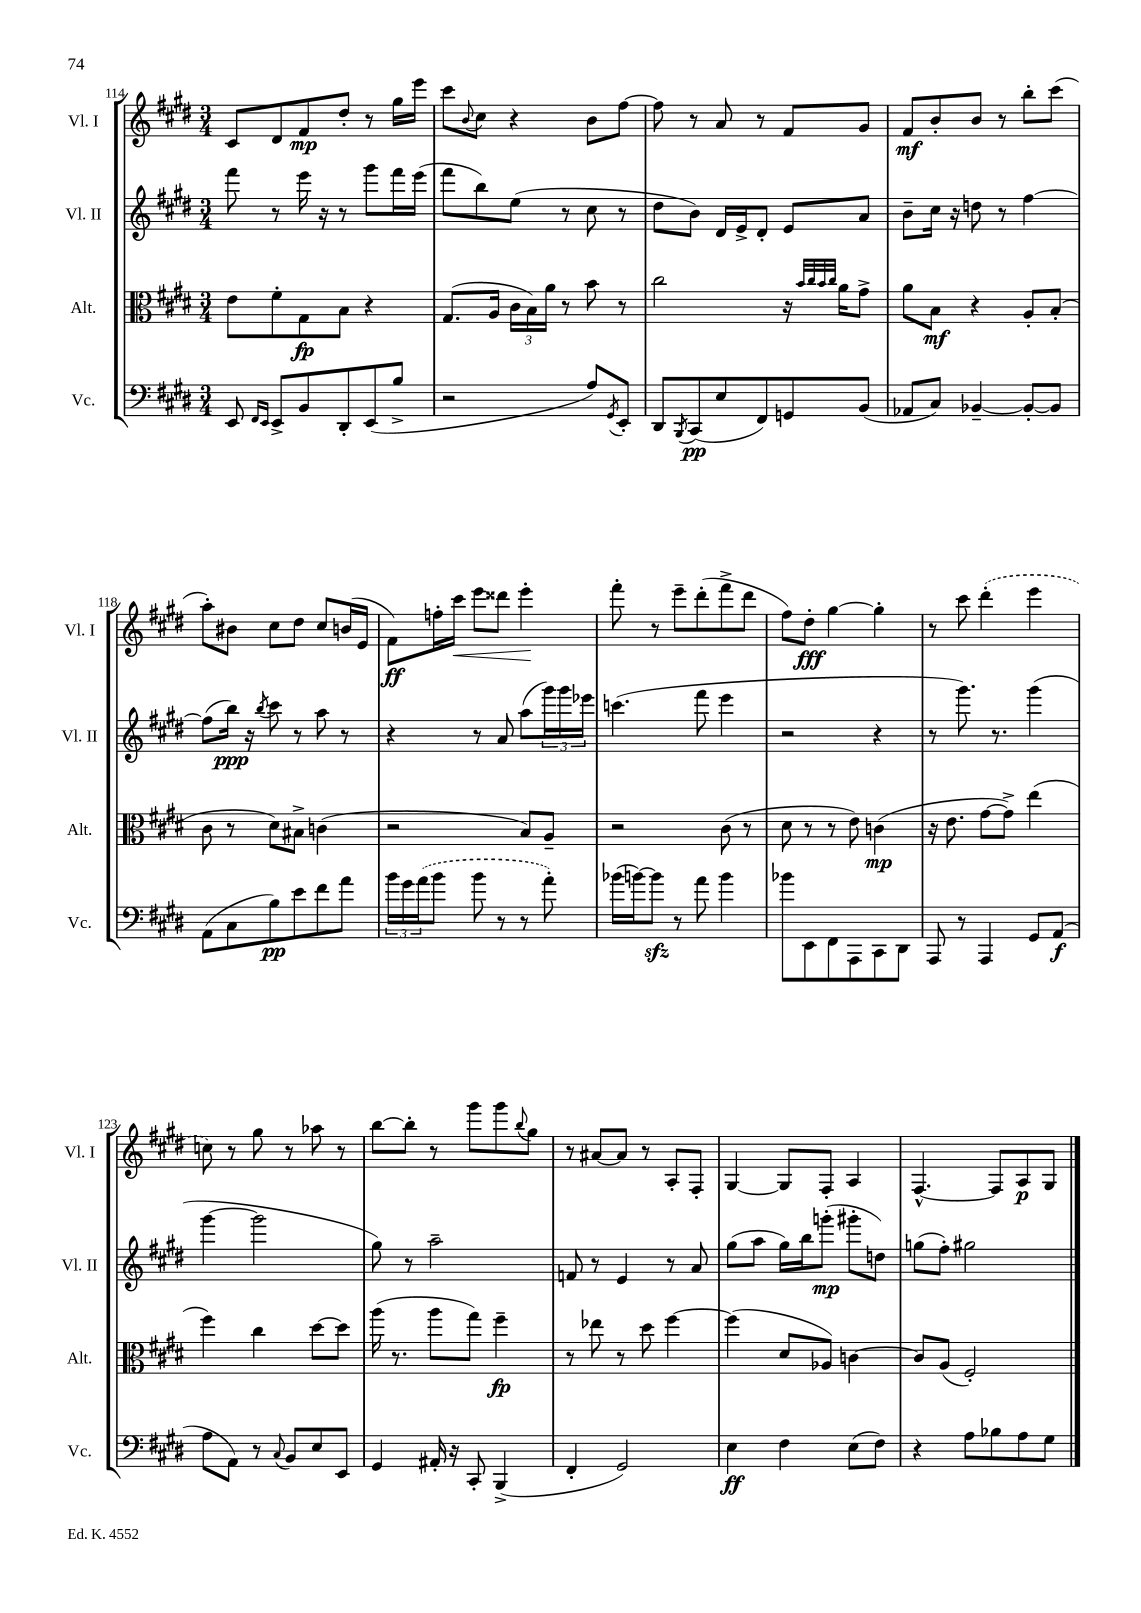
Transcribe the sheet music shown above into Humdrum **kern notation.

**kern	**dynam	**kern	**dynam	**kern	**dynam	**kern	**dynam
*part4	*part4	*part3	*part3	*part2	*part2	*part1	*part1
*staff4	*staff4	*staff3	*staff3	*staff2	*staff2	*staff1	*staff1
*I"Vc.	*	*I"Alt.	*	*I"Vl. II	*	*I"Vl. I	*
*I'Vc.	*	*I'Alt.	*	*I'Vl. II	*	*I'Vl. I	*
*clefF4	*	*clefC3	*	*clefG2	*	*clefG2	*
*k[f#c#g#d#]	*	*k[f#c#g#d#]	*	*k[f#c#g#d#]	*	*k[f#c#g#d#]	*
*M3/4	*	*M3/4	*	*M3/4	*	*M3/4	*
=114	=114	=114	=114	=114	=114	=114	=114
8EE/	.	8e\L	.	8fff#\	.	8c#/L	.
16qqFF#/LL	.	.	.	.	.	.	.
16qqEE/JJ	.	.	.	.	.	.	.
8EE^/L	.	8f#'\	.	8r	.	8d#/	.
8BB/	.	8G#\	fp	16eee\	.	8f#/	mp
.	.	.	.	16r	.	.	.
8DD#'/	.	8B\J	.	8r	.	8dd#'/J	.
(8EE/	.	4r	.	8ggg#\L	.	8r	.
8B^/J	.	.	.	16fff#\L	.	16gg#\LL	.
.	.	.	.	(16eee\JJ	.	16eee\JJ	.
=115	=115	=115	=115	=115	=115	=115	=115
2r	.	(8.G#/L	.	8fff#\L	.	8ccc#\L	.
.	.	.	.	.	.	8qqb/	.
.	.	.	.	8bb\)	.	8cc#\J	.
.	.	16A/Jk	.	.	.	.	.
.	.	24c#\LL	.	(8ee\J	.	4r	.
.	.	24B\)	.	.	.	.	.
.	.	24a\JJ	.	.	.	.	.
.	.	8r	.	8r	.	.	.
8A/L)	.	8b\	.	8cc#\	.	8b\L	.
8qGG#/	.	.	.	.	.	.	.
8EE'/J	.	8r	.	8r	.	[8ff#\J	.
=116	=116	=116	=116	=116	=116	=116	=116
8DD#/L	.	2cc#\	.	8dd#\L	.	8ff#\]	.
8qBBB/	.	.	.	.	.	.	.
(8CC#/	pp	.	.	8b\J)	.	8r	.
8E/	.	.	.	16d#/LL	.	8a/	.
.	.	.	.	16e^/J	.	.	.
8FF#/)	.	.	.	8d#'/J	.	8r	.
8GGn/	.	16r	.	8e/L	.	8f#/L	.
.	.	32qqb/LLL	.	.	.	.	.
.	.	32qqcc#/	.	.	.	.	.
.	.	32qqb/	.	.	.	.	.
.	.	32qqcc#/JJJ	.	.	.	.	.
.	.	16a\KL	.	.	.	.	.
(8BB/J	.	8g#^\J	.	8a/J	.	8g#/J	.
=117	=117	=117	=117	=117	=117	=117	=117
8AA-X/L	.	8a\L	.	8b~\L	.	8f#/L	mf
8C#/J)	.	8B\J	mf	16cc#\Jk	.	8b'/	.
.	.	.	.	16r	.	.	.
[4BB-X~/	.	4r	.	8ddn\	.	8b/J	.
.	.	.	.	8r	.	8r	.
8BB-'/L_	.	8A'/L	.	[4ff#\	.	8bb'\L	.
8BB-/J]	.	(8B'/J	.	.	.	(8ccc#\J	.
!!LO:LB:g=z
=118	=118	=118	=118	=118	=118	=118	=118
(8AA\L	.	8c#\	.	(8ff#\L]	.	8aa'\L)	.
8C#\	.	8r	.	16bb\Jk)	ppp	8b#X\J	.
.	.	.	.	16r	.	.	.
.	.	.	.	8qbb/	.	.	.
8B\)	pp	8d#\L)	.	8ccc#\	.	8cc#\L	.
8e\	.	8B#X^\J	.	8r	.	8dd#\J	.
8f#\	.	(4cn\	.	8aa\	.	8cc#/L	.
8a\J	.	.	.	8r	.	(16bn/L	.
.	.	.	.	.	.	16e/JJ	.
=119	=119	=119	=119	=119	=119	=119	=119
24b\LL	.	2r	.	4r	.	8f#\L)	ff
24g#\	.	.	.	.	.	.	.
(24a\J	.	.	.	.	.	.	.
8b\J	.	.	.	.	.	16ffn'\L	.
!	!	!	!	!	!	!	!LO:HP:b
.	.	.	.	.	.	16ccc#\JJ	<
8b\	.	.	.	8r	.	8eee\L	.
8r	.	.	.	8a/	.	8ddd##X\J	.
8r	.	8B/L)	.	(8aa\L	.	4eee'\	.
8a'\)	.	8A~/J	.	24ggg#\L)	.	.	.
.	.	.	.	24ggg#\	.	.	.
.	.	.	.	24eee-X\JJ	.	.	.
.	.	.	.	.	.	.	[
=120	=120	=120	=120	=120	=120	=120	=120
(16b-X\LL	.	2r	.	(4.cccn\	.	8fff#'\	.
[16bn\J)	.	.	.	.	.	.	.
8bzz\J]	.	.	.	.	.	8r	.
8r	.	.	.	.	.	8eee~\L	.
8a\	.	.	.	8fff#\	.	(8ddd#'\	.
4b\	.	(8c#\	.	4eee\	.	8fff#^\	.
.	.	8r	.	.	.	8ddd#\J	.
=121	=121	=121	=121	=121	=121	=121	=121
8b-X\L	.	8d#\	.	2r	.	8ff#\L)	.
8EE\	.	8r	.	.	.	8dd#'\J	fff
8FF#\	.	8r	.	.	.	[4gg#\	.
8AAA\	.	8e\)	.	.	.	.	.
8CC#\	.	(4cn\	mp	4r	.	4gg#'\]	.
8DD#\J	.	.	.	.	.	.	.
=122	=122	=122	=122	=122	=122	=122	=122
8AAA/	.	16r	.	8r	.	8r	.
.	.	8.e\	.	.	.	.	.
8r	.	.	.	8.ggg#\)	.	8ccc#\	.
4AAA/	.	[8g#\L	.	.	.	(4ddd#'\	.
.	.	.	.	8.r	.	.	.
.	.	8g#^\J])	.	.	.	.	.
8GG#/L	.	(4ee\	.	(4ggg#\	.	4eee\	.
(8AA/J	f	.	.	.	.	.	.
!!LO:LB:g=z
=123	=123	=123	=123	=123	=123	=123	=123
8A\L	.	4ff#\)	.	[4ggg#\	.	8ccn\)	.
8AA\J)	.	.	.	.	.	8r	.
8r	.	4cc#\	.	2ggg#\]	.	8gg#\	.
8qqC#/	.	.	.	.	.	.	.
8BB/L	.	.	.	.	.	8r	.
8E/	.	[8dd#\L	.	.	.	8aa-X\	.
8EE/J	.	8dd#\J]	.	.	.	8r	.
=124	=124	=124	=124	=124	=124	=124	=124
4GG#/	.	(16aa\	.	8gg#\)	.	[8bb\L	.
.	.	8.r	.	.	.	.	.
.	.	.	.	8r	.	8bb'\J]	.
16AA#X'/	.	8aa\L	.	2aa~\	.	8r	.
16r	.	.	.	.	.	.	.
8CC#'/	.	8gg#\J)	.	.	.	8ggg#\L	.
(4BBB^/	.	4ff#~\	fp	.	.	8ggg#\	.
.	.	.	.	.	.	8qqbb/	.
.	.	.	.	.	.	8gg#\J	.
=125	=125	=125	=125	=125	=125	=125	=125
4FF#'/	.	8r	.	8fn/	.	8r	.
.	.	8ee-X\	.	8r	.	[8a#X/L	.
2GG#/)	.	8r	.	4e/	.	8a#/J]	.
.	.	8dd#\	.	.	.	8r	.
.	.	[4ff#\	.	8r	.	8A'/L	.
.	.	.	.	8a/	.	8F#'/J	.
=126	=126	=126	=126	=126	=126	=126	=126
4E\	ff	(4ff#\]	.	(8gg#\L	.	[4G#/	.
.	.	.	.	8aa\J	.	.	.
4F#\	.	8d#/L	.	16gg#\LL)	.	8G#/L]	.
.	.	.	.	16bb\J	.	.	.
.	.	8A-X/J)	.	(8gggn'\J	mp	8F#'/J	.
(8E\L	.	[4cn\	.	8ggg#X'\L	.	4A/	.
8F#\J)	.	.	.	8ddn\J)	.	.	.
=127	=127	=127	=127	=127	=127	=127	=127
4r	.	8c/L]	.	(8ggn\L	.	[4.F#^^/	.
.	.	(8A/J	.	8ff#'\J)	.	.	.
8A\L	.	2F#'/)	.	2gg#X\	.	.	.
8B-X\	.	.	.	.	.	8F#/L]	.
8A\	.	.	.	.	.	8A/	p
8G#\J	.	.	.	.	.	8G#/J	.
==	==	==	==	==	==	==	==
*-	*-	*-	*-	*-	*-	*-	*-
